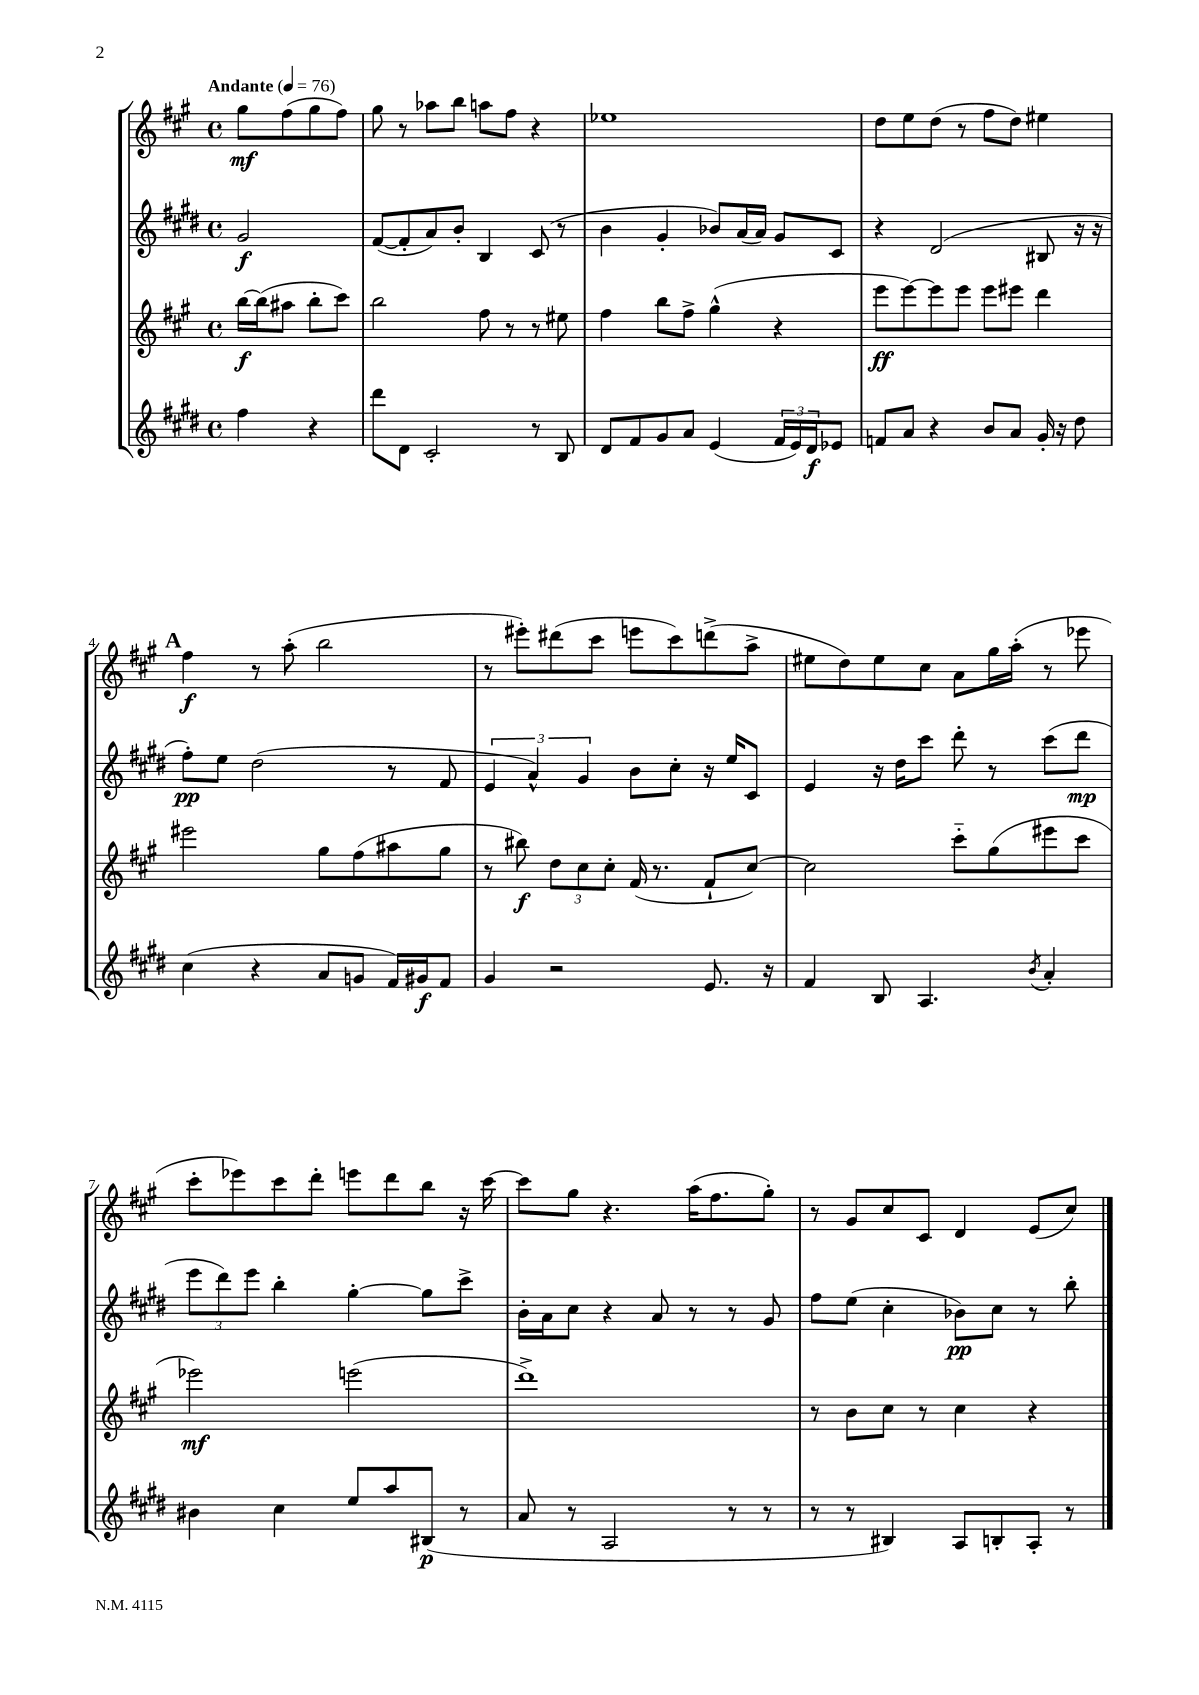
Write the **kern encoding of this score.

**kern	**kern	**kern	**kern
*staff4	*staff3	*staff2	*staff1
*clefG2	*clefG2	*clefG2	*clefG2
*k[f#c#g#d#]	*k[f#c#g#]	*k[f#c#g#d#]	*k[f#c#g#]
*M4/4	*M4/4	*M4/4	*M4/4
*met(c)	*met(c)	*met(c)	*met(c)
*MM76	*MM76	*MM76	*MM76
4ff#	[16bb	2g#	8gg#
.	(16bb]	.	.
.	8aa#	.	(8ff#
4r	8bb'	.	8gg#
.	8ccc#)	.	8ff#)
=	=	=	=
8ddd#	2bb	([8f#	8gg#
8d#	.	8f#']	8r
2c#'	.	8a)	8aa-
.	.	8b'	8bb
.	8ff#	4B	8aa
.	8r	.	8ff#
8r	8r	(8c#	4r
8B	8ee#	8r	.
=	=	=	=
8d#	4ff#	4b	1ee-
8f#	.	.	.
8g#	8bb	4g#'	.
8a	8ff#^	.	.
(4e	(4gg#^^	8b-)	.
.	.	(16a	.
.	.	16a)	.
24f#	4r	8g#	.
24e)	.	.	.
24d#	.	.	.
8e-	.	8c#	.
=	=	=	=
8f	8eee	4r	8dd
8a	[8eee)	.	8ee
4r	8eee]	(2d#	(8dd
.	8eee	.	8r
8b	8eee	.	8ff#
8a	8eee#	.	8dd)
16g#'	4ddd	8B#	4ee#
16r	.	.	.
8dd#	.	16r	.
.	.	16r	.
=	=	=	=
(4cc#	2eee#	8ff#')	4ff#
.	.	8ee	.
4r	.	(2dd#	8r
.	.	.	(8aa'
8a	8gg#	.	2bb
8g	(8ff#	.	.
16f#)	8aa#	8r	.
16g#	.	.	.
8f#	8gg#	8f#	.
=	=	=	=
4g#	8r	6e	8r
.	8bb#)	.	8eee#')
.	.	6a^^)	.
2r	12dd	.	(8ddd#
.	12cc#	6g#	.
.	.	.	8ccc#
.	12cc#'	.	.
.	(16f#	8b	8eee
.	8.r	.	.
.	.	8cc#'	8ccc#)
8.e	8f#`	16r	(8ddd^
.	.	16ee	.
.	[8cc#)	8c#	8aa^
16r	.	.	.
=	=	=	=
4f#	2cc#]	4e	8ee#
.	.	.	8dd)
8B	.	16r	8ee#
.	.	16dd#	.
4.A	.	8ccc#	8cc#
.	8ccc#'~	8ddd#'	8a
.	(8gg#	8r	16gg#
.	.	.	(16aa'
8qb	.	.	.
4a'	8eee#	(8ccc#	8r
.	8ccc#	8ddd#	8eee-
=	=	=	=
4b#	2eee-)	12eee	8ccc#'
.	.	12ddd#)	.
.	.	.	8eee-)
.	.	12eee	.
4cc#	.	4bb'	8ccc#
.	.	.	8ddd'
8ee	(2eee	[4gg#'	8eee
8aa	.	.	8ddd
(8B#	.	8gg#]	8bb
8r	.	8ccc#^	16r
.	.	.	[16ccc#
=	=	=	=
8a	1ddd^)	16b'	8ccc#]
.	.	16a	.
8r	.	8cc#	8gg#
2A	.	4r	4.r
.	.	8a	.
.	.	8r	(16aa
.	.	.	8.ff#
8r	.	8r	.
8r	.	8g#	8gg#')
=	=	=	=
8r	8r	8ff#	8r
8r	8b	(8ee	8g#
4B#)	8cc#	4cc#'	8cc#
.	8r	.	8c#
8A	4cc#	8b-)	4d
8B'	.	8cc#	.
8A'	4r	8r	(8e
8r	.	8bb'	8cc#)
==	==	==	==
*-	*-	*-	*-
